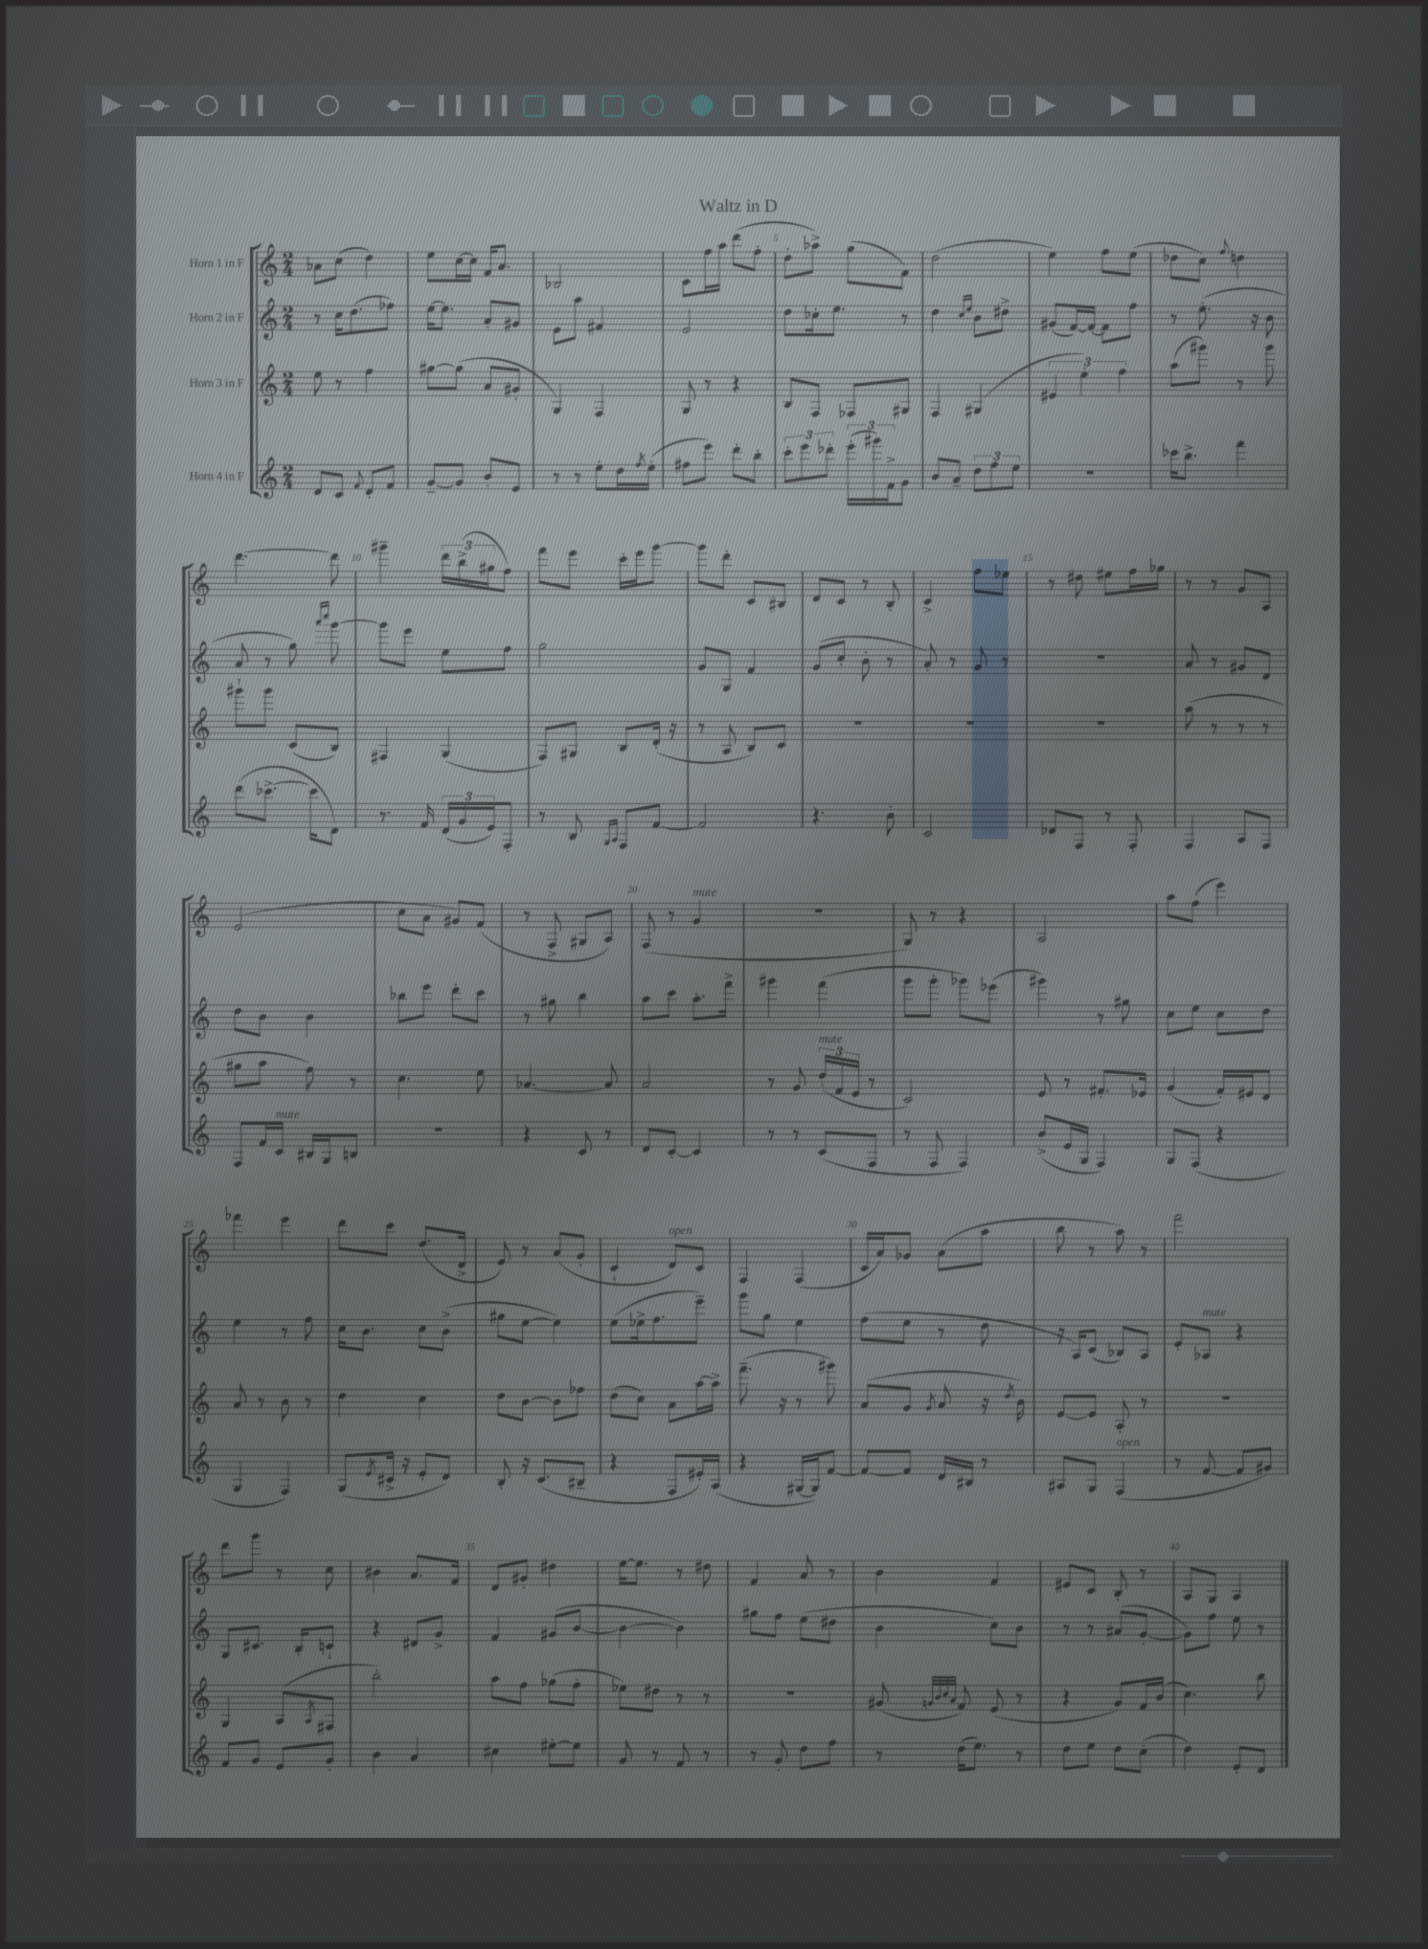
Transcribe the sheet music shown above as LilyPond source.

\header { title = "Waltz in D" }
<<
\new StaffGroup <<
\new Staff = "s0" \with { instrumentName = "Horn 1 in F" } {
    \clef treble \key c \major \numericTimeSignature \time 2/4
    aes'8 c''8( d''4) |
    e''8 c''16~ c''16 f'16 a'8. |
    bes2 |
    c'8 f''16 a''16 d'''8( f''8-. |
    d''8-. aes''8->) g''8( f'8) |
    d''2( |
    e''4) f''8 e''8( |
    des''8 c''8) \appoggiatura { f''8 } d''4 |
    d'''4.~ d'''8 |
    gis'''4-- \tuplet 3/2 { d'''16 b''16->( gis''16 } f''8) |
    f'''8 e'''8 c'''16-. e'''16 g'''8~ |
    g'''8 d'''8-. c'8 bis8 |
    d'8 c'8 r8 b8-. |
    c'4-> f''8 ees''8 |
    r8 dis''8 eis''8 f''16 ges''16 |
    r8 r8 g'8 a8 |
    e'2( |
    c''8 a'8 gis'8) f'8( |
    r8 f8-> gis8 a8) |
    f8( r8 g'4^\markup { \italic "mute" } |
    r2 |
    g8) r8 r4 |
    a2 |
    a''8 f''8( e'''4) |
    fes'''4 e'''4 |
    d'''8 c'''8 d''8.( d'16-> |
    e'8) r8 a'8( g'8-. |
    c'4-! d'8^\markup { \italic "open" }) c'8 |
    f4 f4( |
    c'16 a'16) ges'8 a'8( a''8 |
    b''8 r8 a''8) r8 |
    f'''2 |
    d'''8 g'''8 r8 c''8 |
    bis'4 a'8. f'16 |
    d'8 gis'8-. dis''4 |
    e''16~ e''8. r8 dis''8 |
    f'4 a'8 r8 |
    b'4 f'4 |
    eis'8 c'8 b8-. r8 |
    a8 g8 a4 \bar "|." |
}
\new Staff = "s1" \with { instrumentName = "Horn 2 in F" } {
    \clef treble \key c \major \numericTimeSignature \time 2/4
    r8 c''16 d''8.( fes''8) |
    e''16~ e''8. a'8-. gis'8 |
    e'8 a''8 fis'4 |
    e'2 |
    d''8 ces''16-. e''8. r8 |
    d''4 \grace { c''16 e''16 } b'8 dis''8-> |
    gis'8( f'16~) f'16~ f'8 f''8 |
    r8 e''8.-.( r16 b'8 |
    a'8 r8 g''8) \grace { a'''16 c''''16 } g'''8~ |
    g'''8 e'''8 e''8 f''8 |
    g''2 |
    g'8 g8 f'4 |
    g'8( c''8-. b'8-. r8 |
    a'8-.) r8 g'8 r8 |
    r2 |
    a'8 r8 gis'8 d'8 |
    d''8 b'8 b'4 |
    bes''8 e'''8 d'''8-. c'''8 |
    r8 gis''8 b''4 |
    a''8 c'''8 a''8.-. f'''16-> |
    gis'''4 f'''4( |
    g'''8 g'''8-. ges'''8) ees'''8( |
    gis'''4) r8 gis''8 |
    c''8 e''8 c''8 d''8 |
    e''4 r8 f''8 |
    c''16 b'8. c''8 b'8->( |
    gis''8 e''8~ e''4) |
    e''8( ees''16-> f''8. e'''8--) |
    g'''8 g''8 e''4 |
    f''8( e''8 r8 d''8 |
    r16 a16) c'8( bes8) a8 |
    e'8-. aes8^\markup { \italic "mute" } r4 |
    g8 cis'8. b16-. c'8-! |
    r4 dis'8 g'8-> |
    f'4 gis'8( b'8~ |
    b'4~ b'4) |
    gis''8 f''8 e''8( dis''8 |
    b'4 c''8) b'8 |
    r8 r8 ais'8( g'8~-. |
    g'8) f''8 e''8 r8 \bar "|." |
}
\new Staff = "s2" \with { instrumentName = "Horn 3 in F" } {
    \clef treble \key c \major \numericTimeSignature \time 2/4
    e''8 r8 f''4 |
    gis''8~ gis''8( a'8 gis'8-. |
    g4) f4 |
    g8 r8 r4 |
    b8 f8 fes8 gis8 |
    f4 gis4( |
    \tuplet 3/2 { eis'4 e''4-.) f''4 } |
    a''8( gis'''8) r8 gis'''8 |
    gis'''8-! gis'''8 c'8( b8) |
    fis4 g4( |
    f8) gis8 b8 d'16-.( r16 |
    r8 a8 b8) c'8 |
    R2 |
    R2 |
    R2 |
    a''8( r8 r8 r8 |
    gis''8 a''8 f''8) r8 |
    c''4. e''8 |
    aes'4.~ aes'8 |
    a'2 |
    r8 g'8 \tuplet 3/2 { d''16-.^\markup { \italic "mute" }( f'16 e'16 } r8 |
    c'2) |
    e'8 r8 fis'8.-. ees'16 |
    g'4( f'16-.) eis'16 d'8 |
    a'8 r8 b'8 r8 |
    d''4 c''4 |
    d''8 b'8~ b'8 fes''8 |
    d''8( c''8) a'8 a''16~ a''16-> |
    f'''8.--( r16 r8 gis'''8) |
    a'8( g'8 \acciaccatura { g'8 } a'8 r16 \acciaccatura { d''8 } b'16) |
    e'8~ e'8 a8-. r8 |
    r2 |
    g4 a8( \acciaccatura { a8 } fis8 |
    b''2-.) |
    a''8 f''8 ges''8( f''8-. |
    ees''8) dis''8 r8 r8 |
    r2 |
    gis'8( \grace { g'32 b'32 c''32 a'32 } f'8) e'8( r8 |
    r4 g'8) f'16 b'16( |
    c''4.) b''8 \bar "|." |
}
\new Staff = "s3" \with { instrumentName = "Horn 4 in F" } {
    \clef treble \key c \major \numericTimeSignature \time 2/4
    d'8 c'8 \appoggiatura { f'8 } d'8-. f'8 |
    g'8~-- g'8 b'8-. e'8 |
    r8 r8 e''8-. d''16 \acciaccatura { f''8 } e''16-.( |
    fis''8 e'''8) d'''8-. b''8-. |
    \tuplet 3/2 { c'''8-. e'''8 des'''8-. } \tuplet 3/2 { e'''16-.( gis'''16) f'16-> } g'8 |
    b'8 a'8-- \tuplet 3/2 { d''8 f''8 e''8 } |
    r2 |
    ces'''16 b''8.-> f'''4 |
    d'''8( ces'''8.~-> ces'''16 d'8) |
    r8. f'16 \tuplet 3/2 { d'16( g'16 e'16) } f8-. |
    r8 b8 \grace { g16 a16 } f8 f'8~ |
    f'2 |
    r4. b'8-. |
    c'2 |
    des'8 f8 r8 f8-. |
    f4 a8 f8 |
    f8 f'16 c'16^\markup { \italic "mute" } bis16 g16 b8 |
    R2 |
    r4 c'8 r8 |
    d'8 c'8~-. c'4 |
    r8 r8 c'8( f8 |
    r8 f8 f4) |
    b'8->( e'16 g16 f4) |
    g8 f8( r4 |
    g4 f4) |
    g8( \acciaccatura { e'8 } cis'16-> r16 e'8-. d'8) |
    b8-. r16 c'8.( bis8-- |
    r4 f8 eis'16-.) a16( |
    r4 gis16~ gis16) f'8~ |
    f'8~ f'8 d'16 bis16 r8 |
    ais8 g8 f4^\markup { \italic "open" }( |
    r8 f'8~ f'8 gis'8) |
    f'8 g'8 e'8 g'8-. |
    b'4 a'4 |
    cis''4 eis''8~-. eis''8 |
    g'8 r8 f'8 r8 |
    r8 g'8-. d''8 f''8 |
    r8 d''16( e''8.) r8 |
    d''8 e''8 d''8 c''8-.( |
    d''4) e'8-. d'8 \bar "|." |
}
>>
>>
\layout { \context { \Score \override BarNumber.break-visibility = ##(#f #t #t) barNumberVisibility = #(every-nth-bar-number-visible 5) } }
